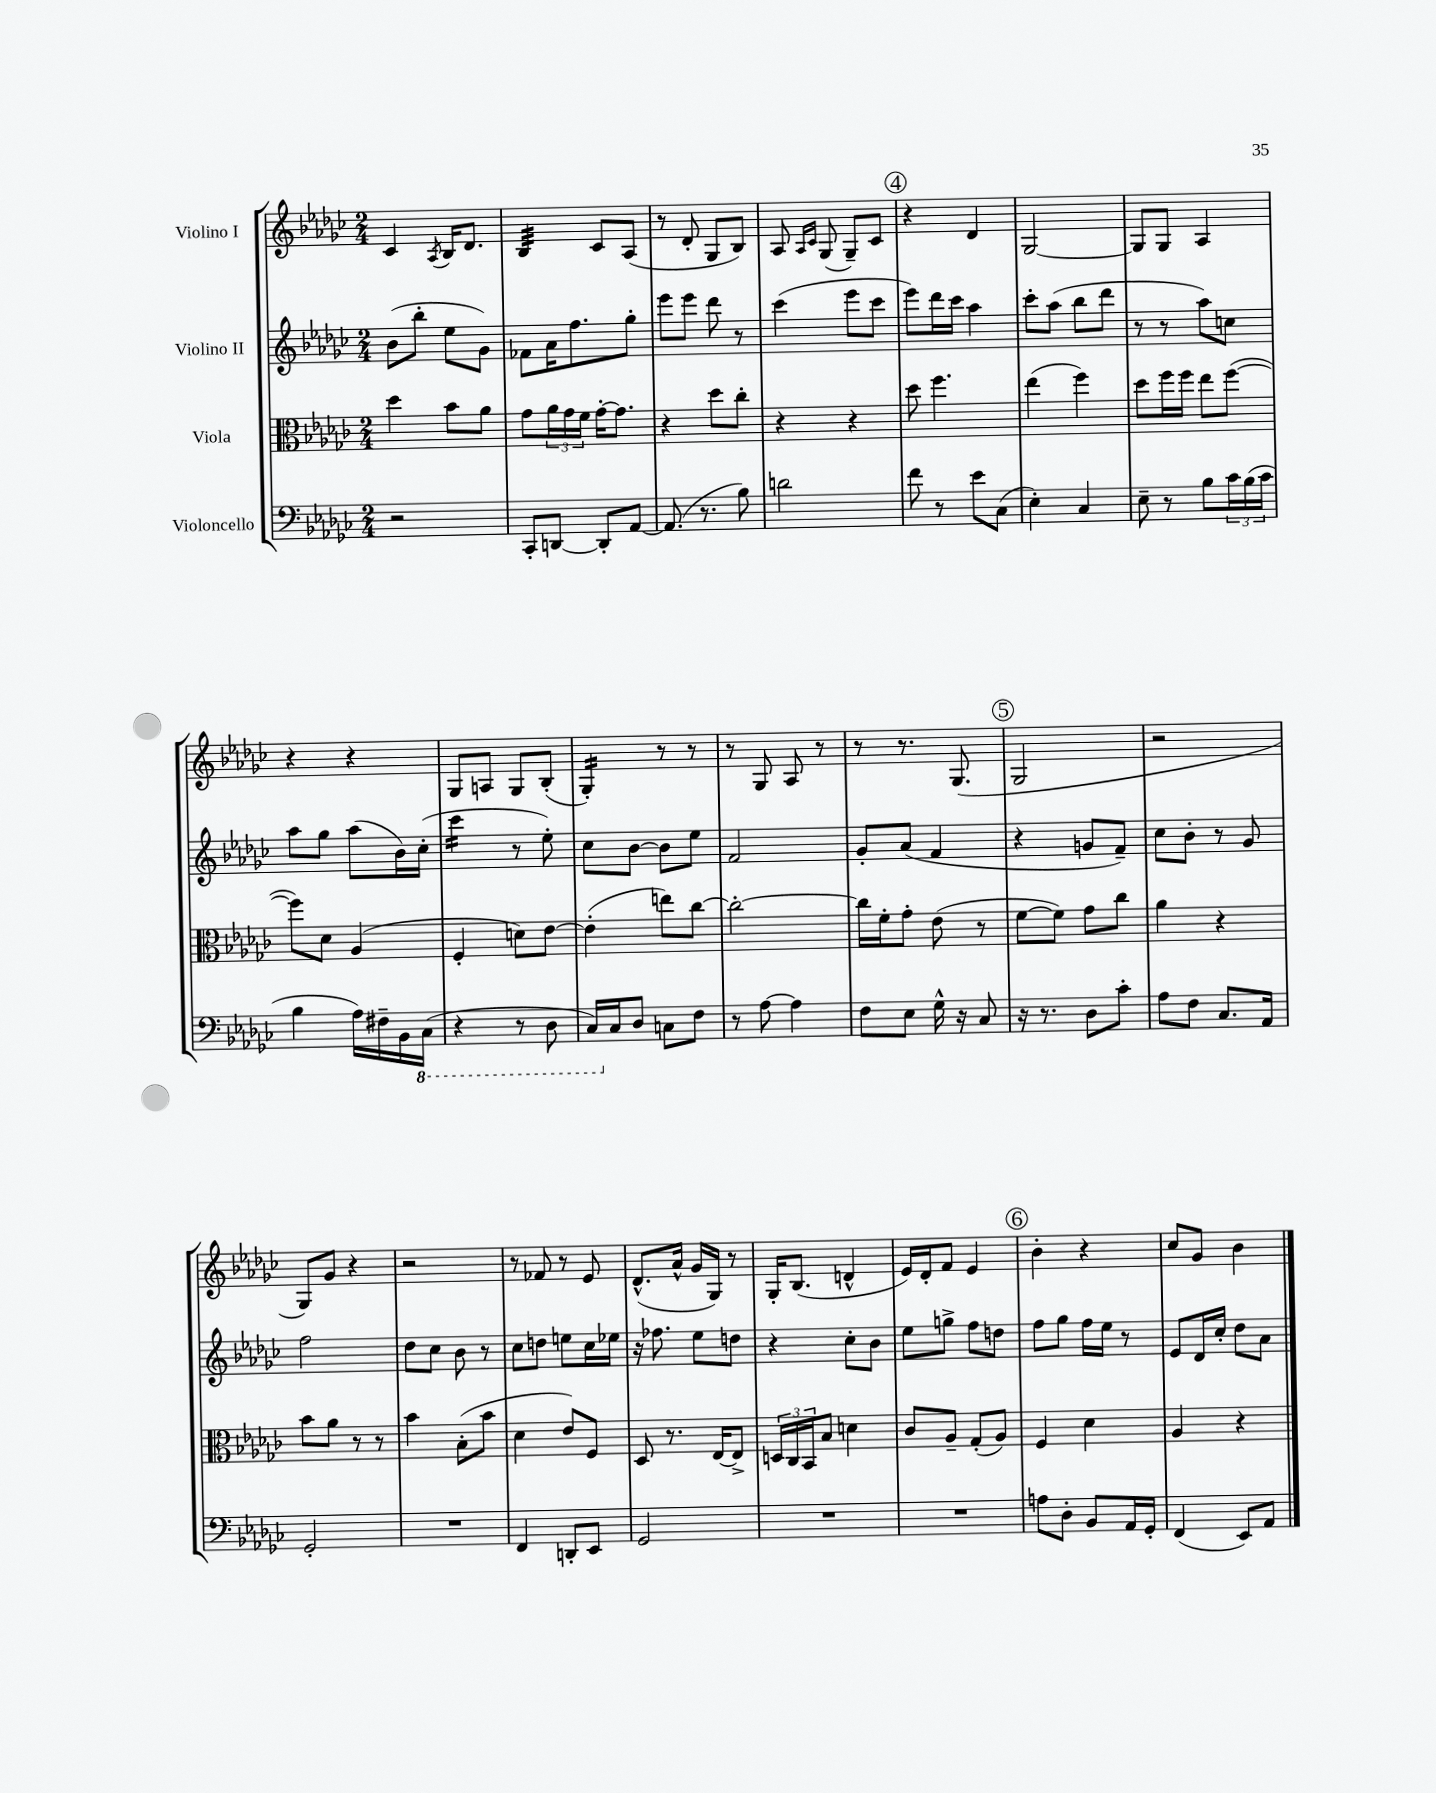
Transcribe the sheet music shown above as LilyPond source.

<<
\new StaffGroup <<
\new Staff = "s0" \with { instrumentName = "Violino I" } {
    \clef treble \key ges \major \numericTimeSignature \time 2/4
    ces'4 \acciaccatura { aes8 } bes16 des'8. |
    bes4:32 ces'8 aes8( |
    r8 des'8-. ges8 bes8) |
    aes8 \grace { aes16 ces'16 } ges8( ges8--) ces'8 |
    \mark \markup { \circle "4" } r4 des'4 |
    ges2~ |
    ges8 ges8 aes4 |
    r4 r4 |
    ges8 a8 ges8 bes8-.( |
    ges4:16-.) r8 r8 |
    r8 ges8 aes8 r8 |
    r8 r8. ges8.( |
    \mark \markup { \circle "5" } ges2 |
    r2 |
    ges8) ges'8 r4 |
    r2 |
    r8 fes'8 r8 ees'8 |
    des'8.-^( aes'16-^ ges'16 ges16) r8 |
    ges16-. bes8.( d'4-^ |
    ees'16) des'16-. f'8 ees'4 |
    \mark \markup { \circle "6" } bes'4-. r4 |
    ces''8 ges'8 bes'4 \bar "|." |
}
\new Staff = "s1" \with { instrumentName = "Violino II" } {
    \clef treble \key ges \major \numericTimeSignature \time 2/4
    bes'8( bes''8-. ees''8 ges'8) |
    fes'8 aes'16 f''8. ges''8-. |
    ees'''8 ees'''8 des'''8 r8 |
    ces'''4( ees'''8 ces'''8 |
    \mark \markup { \circle "4" } ees'''8) des'''16 ces'''16 aes''4 |
    ces'''8-. aes''8( bes''8 des'''8 |
    r8 r8 aes''8) c''8 |
    aes''8 ges''8 aes''8( bes'16) ces''16-.( |
    ces'''4:16 r8 ees''8-.) |
    ces''8 bes'8~ bes'8 ees''8 |
    f'2 |
    ges'8-. aes'8( f'4 |
    \mark \markup { \circle "5" } r4 g'8 f'8--) |
    ces''8 bes'8-. r8 ges'8 |
    f''2 |
    des''8 ces''8 bes'8 r8 |
    ces''8 d''8 e''8 ces''16 ees''16 |
    r16 fes''8. ees''8 d''8 |
    r4 ces''8-. bes'8 |
    ees''8 g''8-> f''8 d''8 |
    \mark \markup { \circle "6" } f''8 ges''8 f''16 ees''16 r8 |
    ees'8 des'16 ces''16-. des''8 aes'8 \bar "|." |
}
\new Staff = "s2" \with { instrumentName = "Viola" } {
    \clef alto \key ges \major \numericTimeSignature \time 2/4
    des''4 bes'8 aes'8 |
    ges'8 \tuplet 3/2 { aes'16 ges'16 f'16 } ges'16~-. ges'8. |
    r4 des''8 ces''8-. |
    r4 r4 |
    \mark \markup { \circle "4" } des''8 f''4. |
    ees''4( f''4) |
    des''8 f''16 f''16 ees''8 f''8~( |
    f''8) des'8 aes4( |
    f4-. d'8) ees'8~ |
    ees'4-.( e''8) ces''8~ |
    ces''2~-. |
    ces''16 f'16-. ges'8-. ees'8( r8 |
    \mark \markup { \circle "5" } f'8~ f'8) ges'8 ces''8 |
    aes'4 r4 |
    bes'8 aes'8 r8 r8 |
    bes'4 bes8-.( bes'8 |
    des'4 ees'8) f8 |
    des8 r8. ees16~ ees8-> |
    \tuplet 3/2 { d16 ces16 bes,16 } bes8 d'4 |
    ces'8 aes8-- ges8-.( aes8) |
    \mark \markup { \circle "6" } f4 des'4 |
    aes4 r4 \bar "|." |
}
\new Staff = "s3" \with { instrumentName = "Violoncello" } {
    \clef bass \key ges \major \numericTimeSignature \time 2/4
    r2 |
    ces,8-. d,8~ d,8-. aes,8~ |
    aes,8.( r8. bes8) |
    d'2 |
    \mark \markup { \circle "4" } f'8 r8 ees'8 ces8( |
    ees4-.) ces4 |
    ees8-- r8 bes8 \tuplet 3/2 { ces'16 bes16( ces'16 } |
    bes4 aes16) fis16-- bes,16 \ottava #-1 ces,16( |
    r4 r8 des,8 |
    ces,16) \ottava #0 ces16 des8 c8 f8 |
    r8 aes8~ aes4 |
    f8 ees8 ges16-^ r16 ces8 |
    \mark \markup { \circle "5" } r16 r8. des8 ces'8-. |
    aes8 f8 ces8. aes,16 |
    ges,2-. |
    R2 |
    f,4 d,8-. ees,8 |
    ges,2 |
    R2 |
    R2 |
    \mark \markup { \circle "6" } a8 des8-. bes,8 aes,16 ges,16-. |
    f,4( ees,8) aes,8 \bar "|." |
}
>>
>>
\layout { \context { \Score \remove "Bar_number_engraver" } }
